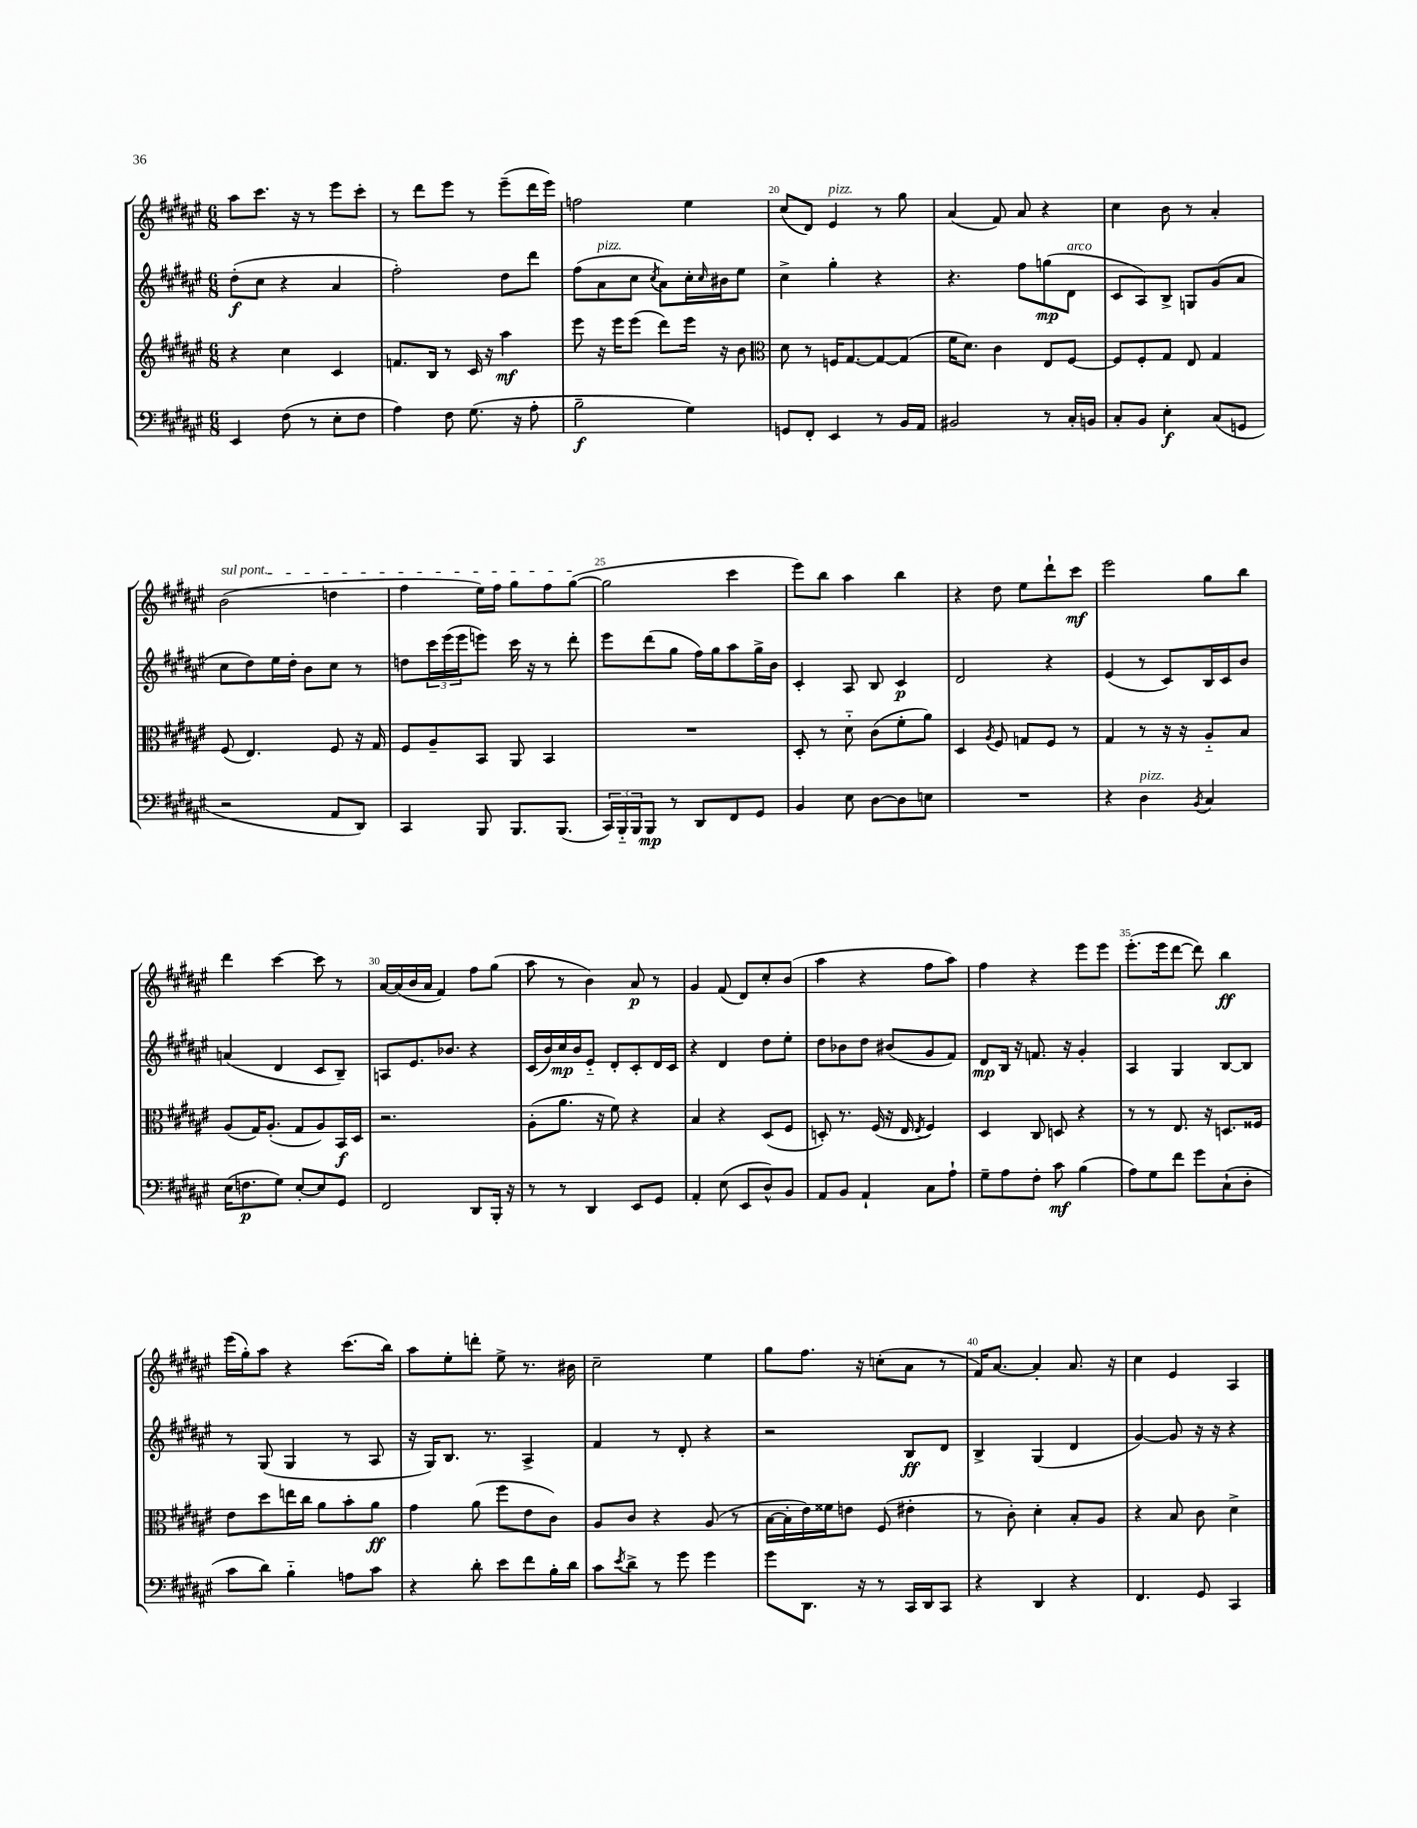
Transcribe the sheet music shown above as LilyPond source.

<<
\new StaffGroup <<
\new Staff = "s0" {
    \clef treble \key fis \major \numericTimeSignature \time 6/8
    ais''8 cis'''8. r16 r8 eis'''8 cis'''8-. |
    r8 dis'''8 eis'''8 r8 eis'''8--( dis'''16 eis'''16) |
    f''2 eis''4 |
    cis''8( dis'8) eis'4^\markup { \italic "pizz." } r8 gis''8 |
    ais'4( fis'8) ais'8 r4 |
    cis''4 b'8 r8 ais'4-. |
    \once \override TextSpanner.bound-details.left.text = \markup { \italic "sul pont." } b'2\startTextSpan( d''4 |
    fis''4 eis''16) fis''16 gis''8 fis''8 gis''8~\stopTextSpan( |
    gis''2 cis'''4 |
    eis'''8) b''8 ais''4 b''4 |
    r4 dis''8 eis''8 dis'''8-! cis'''8\mf |
    eis'''2 gis''8 b''8 |
    dis'''4 cis'''4~ cis'''8 r8 |
    ais'16~ ais'16( b'16 ais'16 fis'4) fis''8 gis''8( |
    ais''8 r8 b'4) ais'8\p r8 |
    gis'4 fis'8( dis'8) cis''8-. b'8( |
    ais''4 r4 fis''8 ais''8) |
    fis''4 r4 eis'''8 eis'''8 |
    eis'''8.-.( eis'''16 dis'''8~ dis'''8) b''4\ff |
    eis'''16( gis''16-.) ais''8 r4 cis'''8.( b''16) |
    ais''8 eis''8-. d'''8-. eis''8-> r8. bis'16 |
    cis''2-- eis''4 |
    gis''8 fis''8. r16 c''8-.( ais'8 r8 |
    fis'16) ais'8.~ ais'4-. ais'8. r16 |
    cis''4 eis'4 ais4 \bar "|." |
}
\new Staff = "s1" {
    \clef treble \key fis \major \numericTimeSignature \time 6/8
    dis''8-.\f( cis''8 r4 ais'4 |
    fis''2-.) dis''8 dis'''8 |
    fis''8( ais'8^\markup { \italic "pizz." } cis''8 \acciaccatura { cis''8 } ais'8) cis''16-. \grace { cis''16 } bis'16 eis''8 |
    cis''4-> gis''4-. r4 |
    r4. fis''8 g''8\mp( dis'8^\markup { \italic "arco" } |
    cis'8 ais8) b8-> g8 gis'8( ais'8 |
    cis''8 dis''8) eis''16 dis''16-. b'8 cis''8 r8 |
    d''8 \tuplet 3/2 { cis'''16 eis'''16( eis'''16 } e'''8) cis'''16 r16 r8 dis'''8-. |
    eis'''8 dis'''8( gis''8 fis''16) gis''16 ais''8 gis''16-> b'16 |
    cis'4-. ais8 b8 cis'4\p |
    dis'2 r4 |
    eis'4( r8 cis'8) b16 cis'16 b'8 |
    a'4( dis'4 cis'8 b8--) |
    a8 eis'8. bes'8. r4 |
    cis'16( b'16) cis''16\mp b'16 eis'8-_ dis'8-. cis'8-. dis'16 cis'16 |
    r4 dis'4 dis''8 eis''8-. |
    dis''8 bes'8 dis''8 bis'8( gis'8 fis'8) |
    dis'8\mp b16 r16 f'8. r16 gis'4-. |
    ais4 gis4 b8~ b8 |
    r8 gis8( gis4 r8 ais8 |
    r16 gis16) b8. r8. ais4-> |
    fis'4 r8 dis'8-. r4 |
    r2 b8\ff dis'8 |
    b4-> gis4( dis'4 |
    gis'4~) gis'8 r16 r16 r4 \bar "|." |
}
\new Staff = "s2" {
    \clef treble \key fis \major \numericTimeSignature \time 6/8
    r4 cis''4 cis'4 |
    f'8. b16 r8 cis'16 r16 ais''4\mf |
    eis'''8 r16 eis'''16 eis'''8( dis'''8) eis'''16 r16 b'8 |
    \clef alto dis'8 r8 f16 gis8.~ gis8~ gis8( |
    fis'16 dis'8.) cis'4 eis8 fis8~ |
    fis8 fis8-. gis8 eis8 gis4 |
    fis8( eis4.) fis8 r16 gis16 |
    fis8 ais8-- b,8 ais,8 b,4 |
    R2. |
    dis8-. r8 dis'8-_ cis'8( fis'8-. ais'8) |
    dis4 \acciaccatura { ais8 } fis8 g8 fis8 r8 |
    gis4 r8 r16 r16 ais8-_ b8 |
    ais8( gis16) ais8.-.( gis8 ais8) b,16\f dis16 |
    r2. |
    ais8-.( ais'8. r16 fis'8) r4 |
    b4 r4 dis8( fis8 |
    d8-.) r8. fis16( r16 eis16 \acciaccatura { eis8 } fis4) |
    dis4 cis8 d8 r4 |
    r8 r8 eis8. r16 d8. fisis16 |
    eis'8 dis''8 e''16 cis''16 ais'8 b'8-. ais'8\ff |
    gis'4 ais'8( fis''8 eis'8 cis'8) |
    ais8 cis'8 r4 ais8( r8 |
    b16~ b16-. eis'16) fisis'16 e'8 fis8( eis'4-. |
    r8 cis'8-.) dis'4-. b8-. ais8 |
    r4 b8 cis'8 dis'4-> \bar "|." |
}
\new Staff = "s3" {
    \clef bass \key fis \major \numericTimeSignature \time 6/8
    eis,4 fis8( r8 eis8-. fis8 |
    ais4) fis8 gis8.( r16 ais8-. |
    b2--\f gis4) |
    g,8 fis,8-. eis,4 r8 b,16 ais,16 |
    bis,2 r8 cis16-. b,16 |
    cis8-. b,8 eis4-.\f cis8( g,8 |
    r2 ais,8 dis,8) |
    cis,4 b,,8 b,,8. b,,8.( |
    \tuplet 3/2 { cis,16) b,,16-_ b,,16 } b,,8\mp r8 dis,8 fis,8 gis,8 |
    b,4 eis8 dis8~ dis8 e8 |
    R2. |
    r4 dis4^\markup { \italic "pizz." } \acciaccatura { b,8 } cis4 |
    eis16( f8.\p gis8) eis8~-. eis8 gis,8 |
    fis,2 dis,8 b,,16-. r16 |
    r8 r8 dis,4 eis,8 gis,8 |
    ais,4-. eis8( eis,8 dis8-^) b,8 |
    ais,8 b,8 ais,4-! cis8 ais8-! |
    gis8-- ais8 fis8-. cis'8\mf b4( |
    ais8) gis8 fis'8 gis'8 cis8-!( dis8-. |
    cis'8 dis'8) b4-_ a8 cis'8 |
    r4 dis'8-. eis'8 fis'8 b16-. dis'16 |
    cis'8 \acciaccatura { eis'8 } dis'8-> r8 gis'8 gis'4 |
    gis'8 dis,8. r16 r8 cis,16 dis,16 cis,8 |
    r4 dis,4 r4 |
    fis,4. gis,8 cis,4 \bar "|." |
}
>>
>>
\layout { \context { \Score currentBarNumber = #17 \override BarNumber.break-visibility = ##(#f #t #t) barNumberVisibility = #(every-nth-bar-number-visible 5) } }
